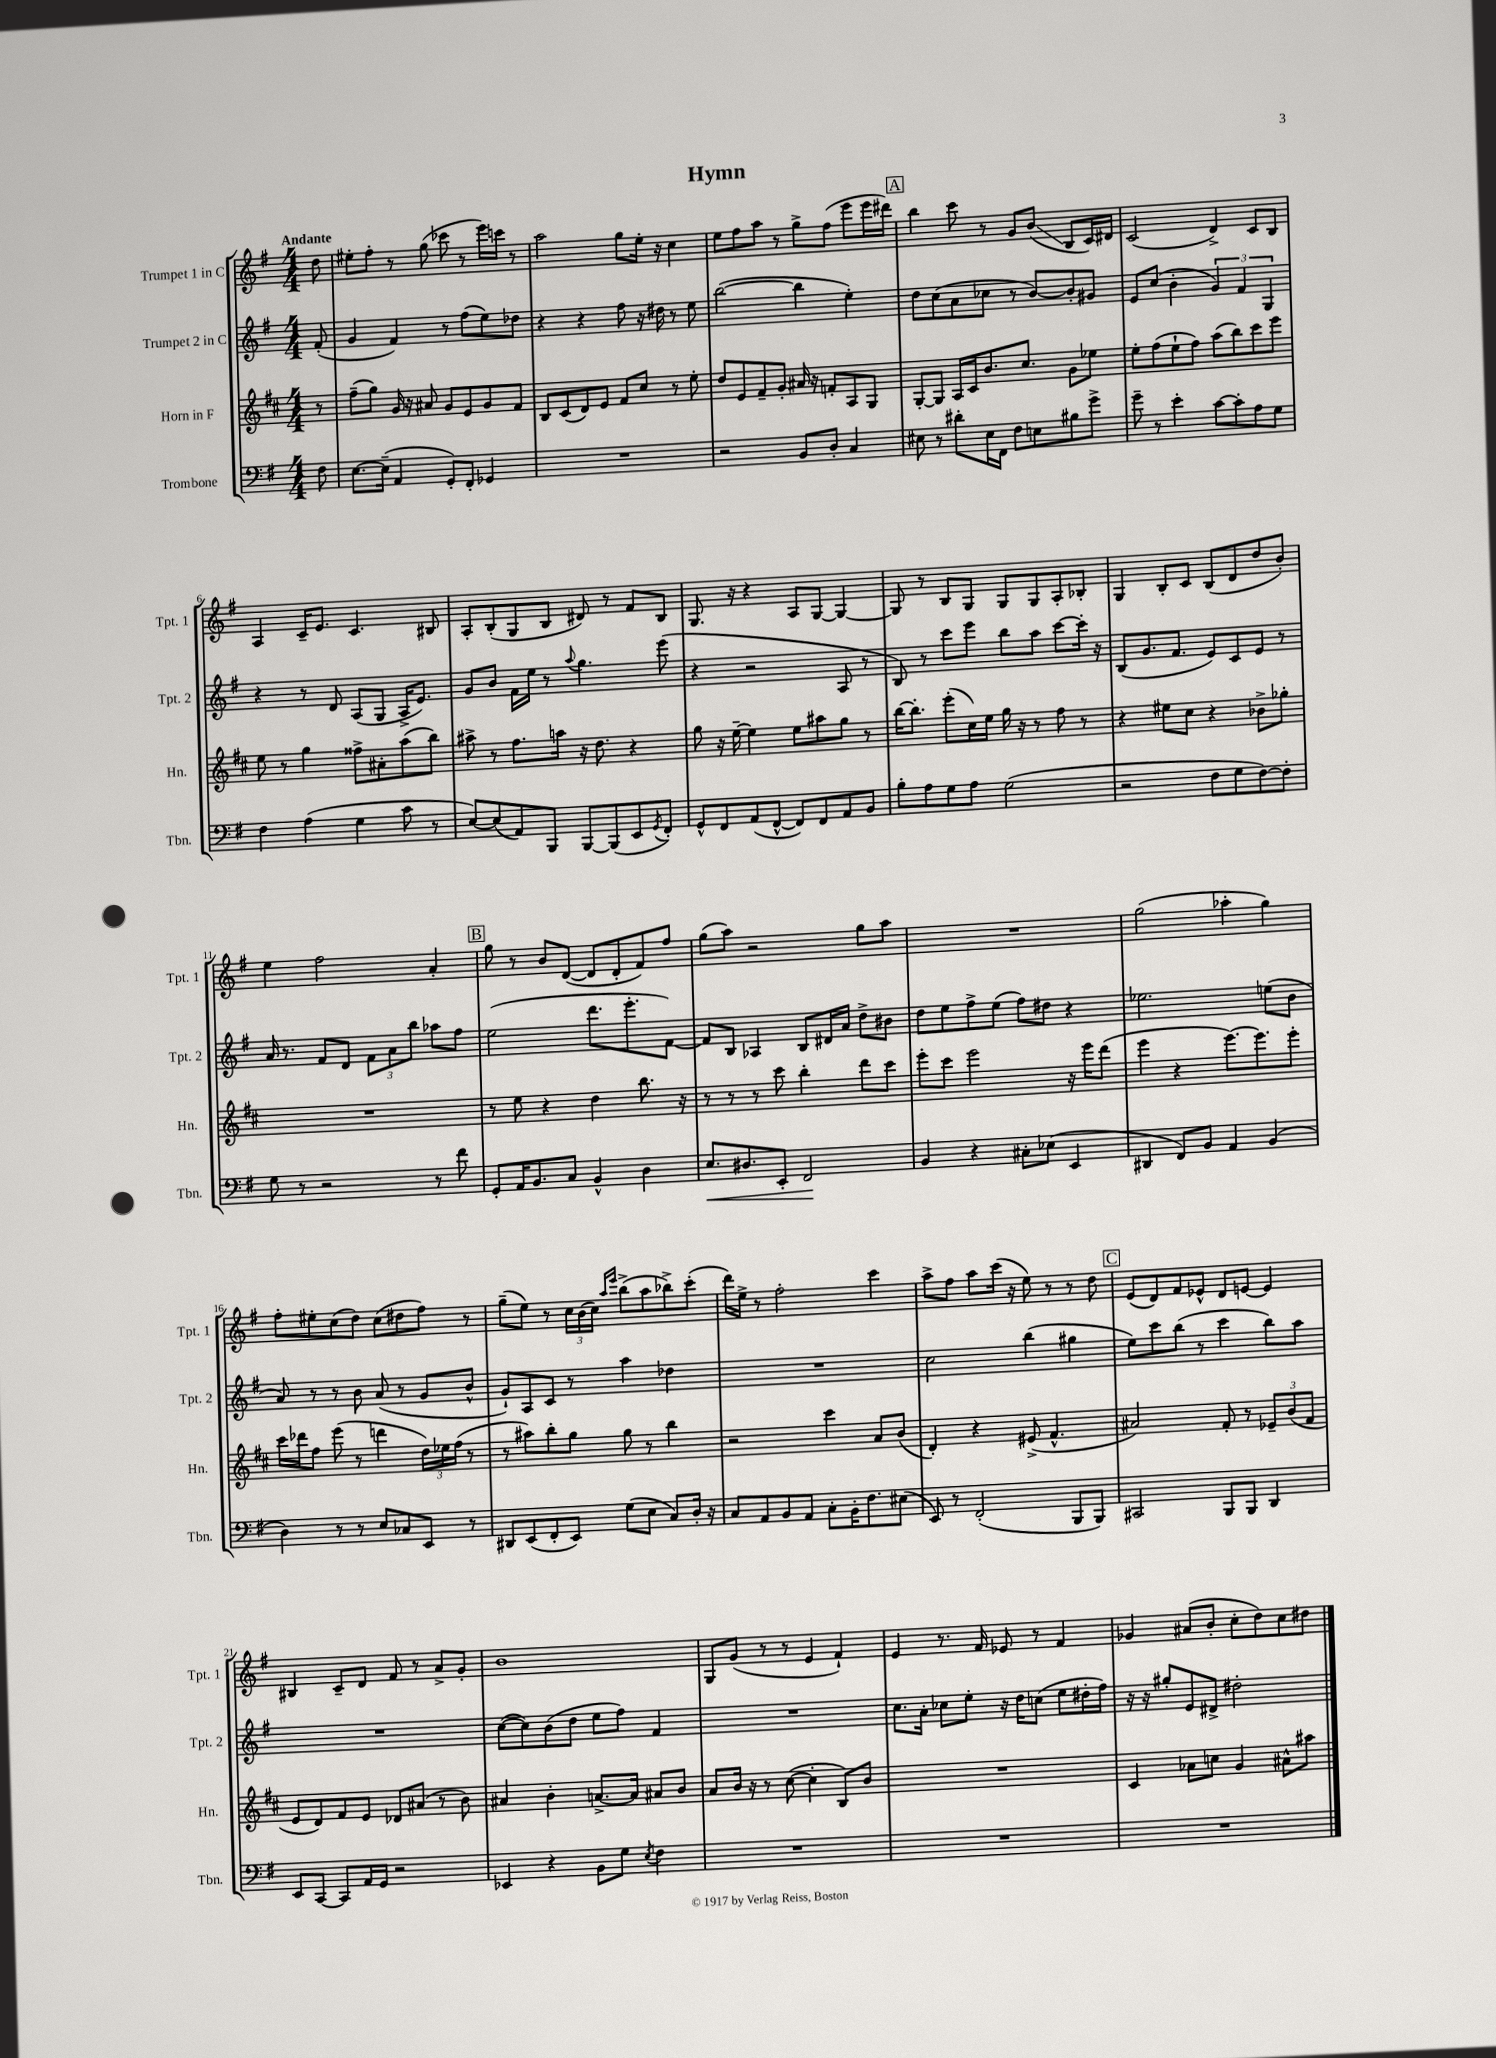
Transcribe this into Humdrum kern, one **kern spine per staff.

**kern	**kern	**kern	**kern
*staff4	*staff3	*staff2	*staff1
*clefF4	*clefG2	*clefG2	*clefG2
*k[f#]	*k[f#c#]	*k[f#]	*k[f#]
*M4/4	*M4/4	*M4/4	*M4/4
8F#	8r	(8f#'	8dd
=	=	=	=
[8.E	(8ff#~	4g	8ee#'
.	8gg)	.	8ff#'
(16E~]	.	.	.
4AA	16g	4f#)	8r
.	16r	.	.
.	8a#	.	(8gg
8GG')	8g	8r	8ccc-
8FF#'	8e	(8ff#	8r
4GG-	8g	8ee)	16eee)
.	.	.	16ccc
.	8f#	8dd-	8r
=	=	=	=
1r	8B	4r	2aa
.	(8c#	.	.
.	8d)	4r	.
.	8e	.	.
.	8f#	8ff#	8gg
.	8cc#	16r	16ee'
.	.	16dd#	16r
.	8r	8r	4cc
.	8ee'	8ee	.
=	=	=	=
2r	8dd	([2bb	8ee
.	8e	.	8ff#
.	8f#~	.	8aa
.	8g'	.	8r
8BB	16a#	4bb]	8gg^
.	16r	.	.
8D'	8f'	.	(8ff#
4C	8A	4ee')	8eee
.	8G	.	16eee
.	.	.	16ddd#)
=	=	=	=
8E#	[8G'	8dd	4bb
8r	8G]	(8cc	.
8d#'	16A	8a	8ccc
.	16c#	.	.
16E#	8.b	8cc-	8r
16FF#	.	.	.
8F#	.	8r	8g
.	8.cc#	.	.
8E	.	[8b)	(8b
8B#	8g	8b']	8B
8g^	8ee-	8g#	16c)
.	.	.	16d#
=	=	=	=
8g~	8ee'	8e	(2c
8r	(8ff#	(8cc	.
4e'	8ee`	4b'	.
.	8ff#)	.	.
[8c	(8aa	6g)	4d^)
8c']	8bb)	.	.
.	.	6f#	.
8A	8ccc#	.	8c
.	.	6G	.
8G	8eee	.	8B
=	=	=	=
4F#	8ee	4r	4A
.	8r	.	.
(4A	4gg	8r	16c~
.	.	.	8.e
.	.	8d	.
4G	8ff##^	(8A	4.c
.	8a#'	8G	.
8c	(8aa	16A^	.
.	.	8.e)	.
8r	8bb)	.	8B#
=	=	=	=
[8E)	8aa#^	8g	8A'
(8E]	8r	8b	(8B'
8AA)	8.ff#	16f#	8G
.	.	16ee	.
8BBB	.	8r	8B
.	16aa	.	.
.	.	8qqaa	.
[8BBB	16r	4.gg	8d#)
.	8.dd	.	.
(8BBB]	.	.	8r
8EE	4r	.	8f#
8qGG	.	.	.
8FF#')	.	(8eee	8B
=	=	=	=
8GG^^	8gg	4r	8.G
8FF#	16r	.	.
.	[16ee~	.	16r
(8AA	4ee]	2r	4r
[8FF#^^	.	.	.
8FF#])	8ee	.	8A
8FF#	8aa#	.	[8G
8AA	8gg	8A	4G_
8BB	8r	8r	.
=	=	=	=
8B'	[16bb	8B)	8G]
.	8.bb']	.	.
8A	.	8r	8r
8G	(8eee'	8ccc	8B
8A	16cc#)	8eee	8G
.	16ee	.	.
(2G	16gg	8bb	8G
.	16r	.	.
.	8r	8aa	8G
.	8ff#	[8ccc	8A'
.	8r	16ccc']	8B-'
.	.	16r	.
=	=	=	=
2r	4r	(8B	4G
.	.	8.g	.
.	8ee#	.	8B'
.	.	8.f#	.
.	8cc#	.	8c
8F#	4r	8e)	(8B
8G	.	8c	8d
[8F#)	8b-^	8e	8dd
8F#']	8gg-'	8r	8b')
=	=	=	=
8G	1r	16a	4ee
.	.	8.r	.
8r	.	.	.
2r	.	8f#	2ff#
.	.	8d	.
.	.	12f#	.
.	.	12a	.
.	.	12bb	.
8r	.	8aa-	4a'
8f#	.	8ff#	.
=	=	=	=
8GG'	8r	(2ee	8gg
16AA	8ee	.	8r
8.BB	.	.	.
.	4r	.	8b
8C	.	.	([8d
4BB^^	4dd	8.ddd	8d]
.	.	.	8d'
.	.	8.eee'	.
4D	8.bb	.	8f#)
.	.	[8f#)	8ff#
.	16r	.	.
=	=	=	=
8.E	8r	8f#]	(8gg
.	8r	8B	8aa)
8.D#	.	.	.
.	8r	4A-	2r
8EE'	8ccc#	.	.
2FF#	4bb'	8B	.
.	.	16d#	.
.	.	16a	.
.	8ddd	8dd^	8gg
.	8ccc#	8b#	8aa
=	=	=	=
4BB	8eee'	8dd	1r
.	8ccc#	8ee	.
4r	2eee	8ff#^	.
.	.	(8ee	.
8C#'	.	8ff#)	.
(8E-	.	8dd#	.
4EE	16r	4r	.
.	16eee	.	.
.	(8ddd	.	.
=	=	=	=
4DD#	4eee	2.ee-	(2gg
8FF#)	4r	.	.
8BB	.	.	.
4AA	[8.eee)	.	4aa-'
.	8.eee]	.	.
(4BB	.	(8ee	4gg)
.	8eee'	8b	.
=	=	=	=
4D)	16ccc#	8a)	8ff#'
.	16ddd-	.	.
.	8ff#	8r	8ee#'
8r	(8eee	8r	(8cc
8r	8r	8b	8dd)
8E	4ddd	(8a	(8cc
8C-	.	8r	8dd#
8EE	24dd)	8g	8ff#)
.	24ee-	.	.
.	(24ff#	.	.
8r	8r	8b^^	8r
=	=	=	=
8DD#	8r	8g`)	(8gg~
(8EE	8aa#)	8A	8ee)
8FF#'	8bb'	8c	8r
8EE)	8gg	8r	24cc
.	.	.	(24b
.	.	.	24cc)
.	.	.	16qqaa
.	.	.	16qqeee
(8G	8gg	4aa	(8bb^
8E	8r	.	8aa
8C)	4bb	4dd-	8bb-^)
16D'	.	.	(8ccc'
16r	.	.	.
=	=	=	=
8C	2r	1r	16ddd)
.	.	.	16ee^
8AA	.	.	8r
8BB	.	.	2ff#'
8AA	.	.	.
8C'	4ccc#	.	.
16BB'	.	.	.
8.F#	.	.	.
.	8a	.	4ccc
(8E#	(8b	.	.
=	=	=	=
8EE)	4d')	2cc	8aa^
8r	.	.	8ff#
(2FF#'	4r	.	8aa
.	.	.	(16ccc
.	.	.	16r
.	(8e#^	(4bb	8ee)
.	4.f#^^	.	8r
8BBB	.	4gg#	8r
8BBB)	.	.	8dd
=	=	=	=
2CC#	2a#)	8ee)	(8e
.	.	8ccc	8d)
.	.	(8bb	8f#
.	.	8r	8e-^^
8BBB	8f#'	4ccc	8d
8BBB	8r	.	[8e
4DD	12e-~	8bb)	4e]
.	(12b	.	.
.	.	8aa	.
.	12f#	.	.
=	=	=	=
8EE	8e	1r	4B#
[8CC	8d)	.	.
8CC]	8f#	.	8c~
16AA	8e	.	8d
16GG	.	.	.
2r	8d-	.	8f#
.	(8a#	.	8r
.	8r	.	8a^
.	8b)	.	8g'
=	=	=	=
4EE-	4a#	([8cc	1b
.	.	8cc])	.
4r	4b'	(8b	.
.	.	8dd	.
8BB	[8.a^	8ee	.
8G	.	8ff#)	.
.	16a]	.	.
8qE	.	.	.
4F#	8a#	4f#	.
.	8b	.	.
=	=	=	=
1r	8a	1r	8G
.	16b	.	(8g
.	16r	.	.
.	8r	.	8r
.	([8cc#	.	8r
.	4cc#']	.	4e
.	8B)	.	4f#`)
.	8b	.	.
=	=	=	=
1r	1r	8.cc	4e
.	.	16a'	.
.	.	8cc-	8.r
.	.	8ee'	.
.	.	.	16f#
.	.	16r	8e-
.	.	16dd	.
.	.	(8cc	8r
.	.	8ee	4f#
.	.	16dd#'	.
.	.	16ff#)	.
=	=	=	=
1r	4c#	16r	4g-
.	.	16r	.
.	.	8gg#'	.
.	8a-	8e	(8a#
.	8cc	8d#^	8b'
.	4g	2dd#'	8cc'
.	.	.	8dd)
.	8a#^^	.	8cc
.	8aa#	.	8dd#
==	==	==	==
*-	*-	*-	*-
